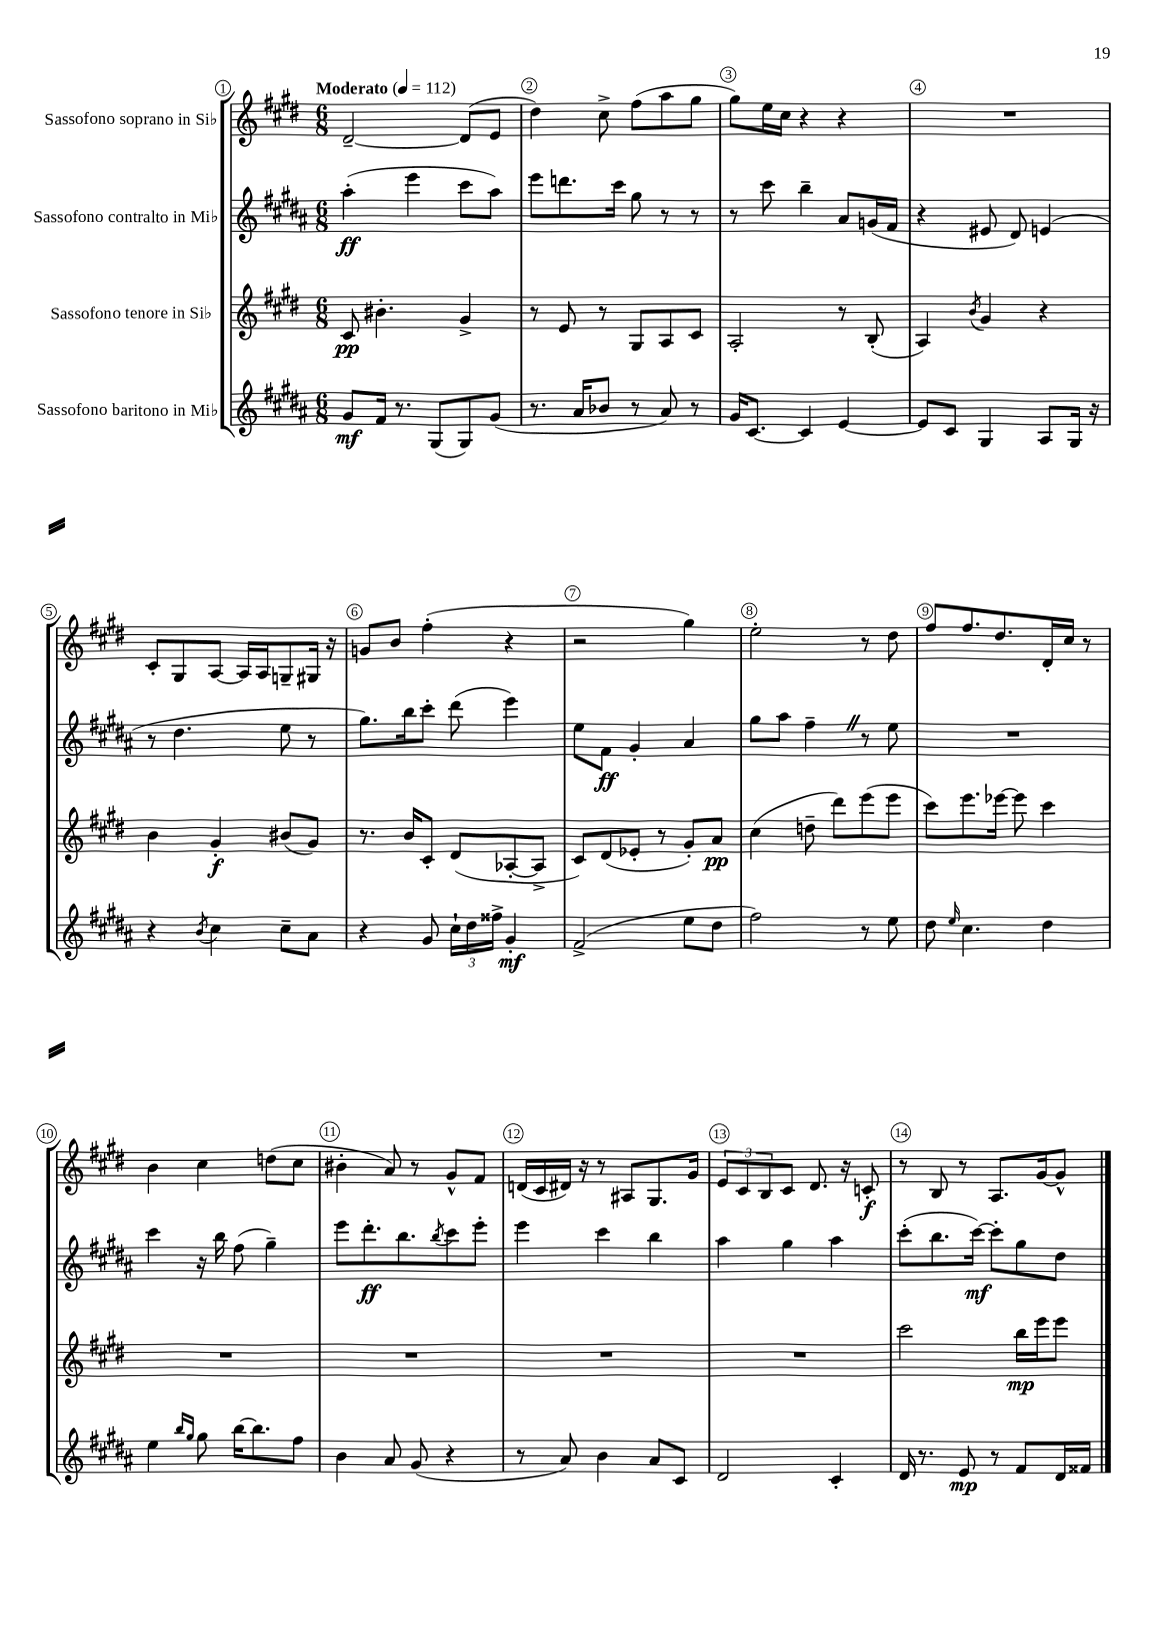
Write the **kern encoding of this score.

**kern	**kern	**kern	**kern
*staff4	*staff3	*staff2	*staff1
*clefG2	*clefG2	*clefG2	*clefG2
*k[f#c#g#d#a#]	*k[f#c#g#d#]	*k[f#c#g#d#a#]	*k[f#c#g#d#]
*M6/8	*M6/8	*M6/8	*M6/8
*MM112	*MM112	*MM112	*MM112
8g#/L	8c#/	(4aa#'\	[2d#~/
16f#/Jk	4.b#'\	.	.
8.r	.	.	.
.	.	4eee\	.
(8G#/L	.	.	.
8G#/)	4g#^/	8ccc#\L	(8d#/]L
(8g#/J	.	8aa#\J)	8e/J
=	=	=	=
8.r	8r	8eee\L	4dd#\)
.	8e/	8.ddd\	.
16a#/LK	.	.	.
8b-/J	8r	.	8cc#^\
.	.	16ccc#\Jk	.
8r	8G#/L	8gg#\	(8ff#\L
8a#/)	8A/	8r	8aa\
8r	8c#/J	8r	8gg#\J
=	=	=	=
16g#/LK	2A'/	8r	8gg#\L)
[8.c#/J	.	.	.
.	.	8ccc#\	16ee\L
.	.	.	16cc#\JJ
4c#/]	.	4bb~\	4r
[4e/	8r	8a#/L	4r
.	(8B'/	(16g/L	.
.	.	16f#/JJ	.
=	=	=	=
8e/]L	4A/)	4r	2.r
8c#/J	.	.	.
.	8qb/	.	.
4G#/	4g#/	8e#/	.
.	.	8d#/)	.
8A#/L	4r	(4e/	.
16G#/Jk	.	.	.
16r	.	.	.
=	=	=	=
4r	4b\	8r	8c#'/L
.	.	4.dd#\	8G#/
8qb/	.	.	.
4cc#\	4g#'/	.	[8A/J
.	.	.	16A/]LL
.	.	.	16A/J
8cc#~\L	(8b#/L	8ee\	8G~/
8a#\J	8g#/J)	8r	16G#/Jk
.	.	.	16r
=	=	=	=
4r	8.r	8.gg#\L)	8g/L
.	.	.	8b/J
.	16b/LK	16bb\k	.
8g#/	8c#'/J	8ccc#'\J	(4ff#'\
24cc#`\LL	(8d#/L	(8ddd#\	.
24dd#\	.	.	.
24ff##^\JJ	.	.	.
4g#'/	[8A-'/	4eee\)	4r
.	8A-^/]J	.	.
=	=	=	=
(2f#^/	8c#/L)	8ee\L	2r
.	(8d#/	8f#\J	.
.	8e-'/J	4g#'/	.
.	8r	.	.
8ee\L	8g#'/L)	4a#/	4gg#\)
8dd#\J	8a/J	.	.
=	=	=	=
2ff#\)	(4cc#\	8gg#\L	2ee'\
.	.	8aa#\J	.
.	8dd~\	4ff#~\	.
.	8ddd#\L)	.	.
8r	(8eee\	8r	8r
8ee\	8eee\J	8ee\	8dd#\
=	=	=	=
8dd#\	8ccc#\L)	2.r	8ff#/L
16qqee/	.	.	.
4.cc#\	8.eee\	.	8.ff#/
.	[16eee-\Jk	.	8.dd#/
.	8eee-\]	.	.
4dd#\	4ccc#\	.	16d#'/L
.	.	.	16cc#/JJ
.	.	.	8r
=	=	=	=
4ee\	2.r	4ccc#\	4b\
16qqbb/LL	.	.	.
16qqgg#/JJ	.	.	.
8gg#\	.	16r	4cc#\
.	.	16bb\	.
[16bb\LK	.	(8ff#\	.
8.bb\]	.	.	.
.	.	4gg#~\)	(8dd\L
8ff#\J	.	.	8cc#\J
=	=	=	=
4b\	2.r	8eee\L	4b#'\
.	.	8.ddd#'\	.
8a#/	.	.	8a/)
.	.	8.bb\	.
(8g#/	.	.	8r
.	.	8qbb/	.
4r	.	8ccc#\	8g#^^/L
.	.	8eee'\J	8f#/J
=	=	=	=
8r	2.r	4eee\	(16d/LL
.	.	.	16c#/
8a#/)	.	.	16d#/JJ)
.	.	.	16r
4b\	.	4ccc#\	8r
.	.	.	8A#/L
8a#/L	.	4bb\	8.G#/
8c#/J	.	.	.
.	.	.	16g#/Jk
=	=	=	=
2d#/	2.r	4aa#\	12e/L
.	.	.	12c#/
.	.	.	12B/
.	.	4gg#\	8c#/J
.	.	.	8.d#/
4c#'/	.	4aa#\	.
.	.	.	16r
.	.	.	8c'/
=	=	=	=
16d#/	2ccc#\	(8ccc#'\L	8r
8.r	.	.	.
.	.	8.bb\	8B/
8e/	.	.	8r
.	.	[16ccc#\Jk)	.
8r	.	8ccc#'\]L	8.A/L
8f#/L	16bb\LL	8gg#\	.
.	16eee\J	.	[16g#/k
16d#/L	8eee\J	8dd#\J	8g#^^/]J
16f##/JJ	.	.	.
==	==	==	==
*-	*-	*-	*-
